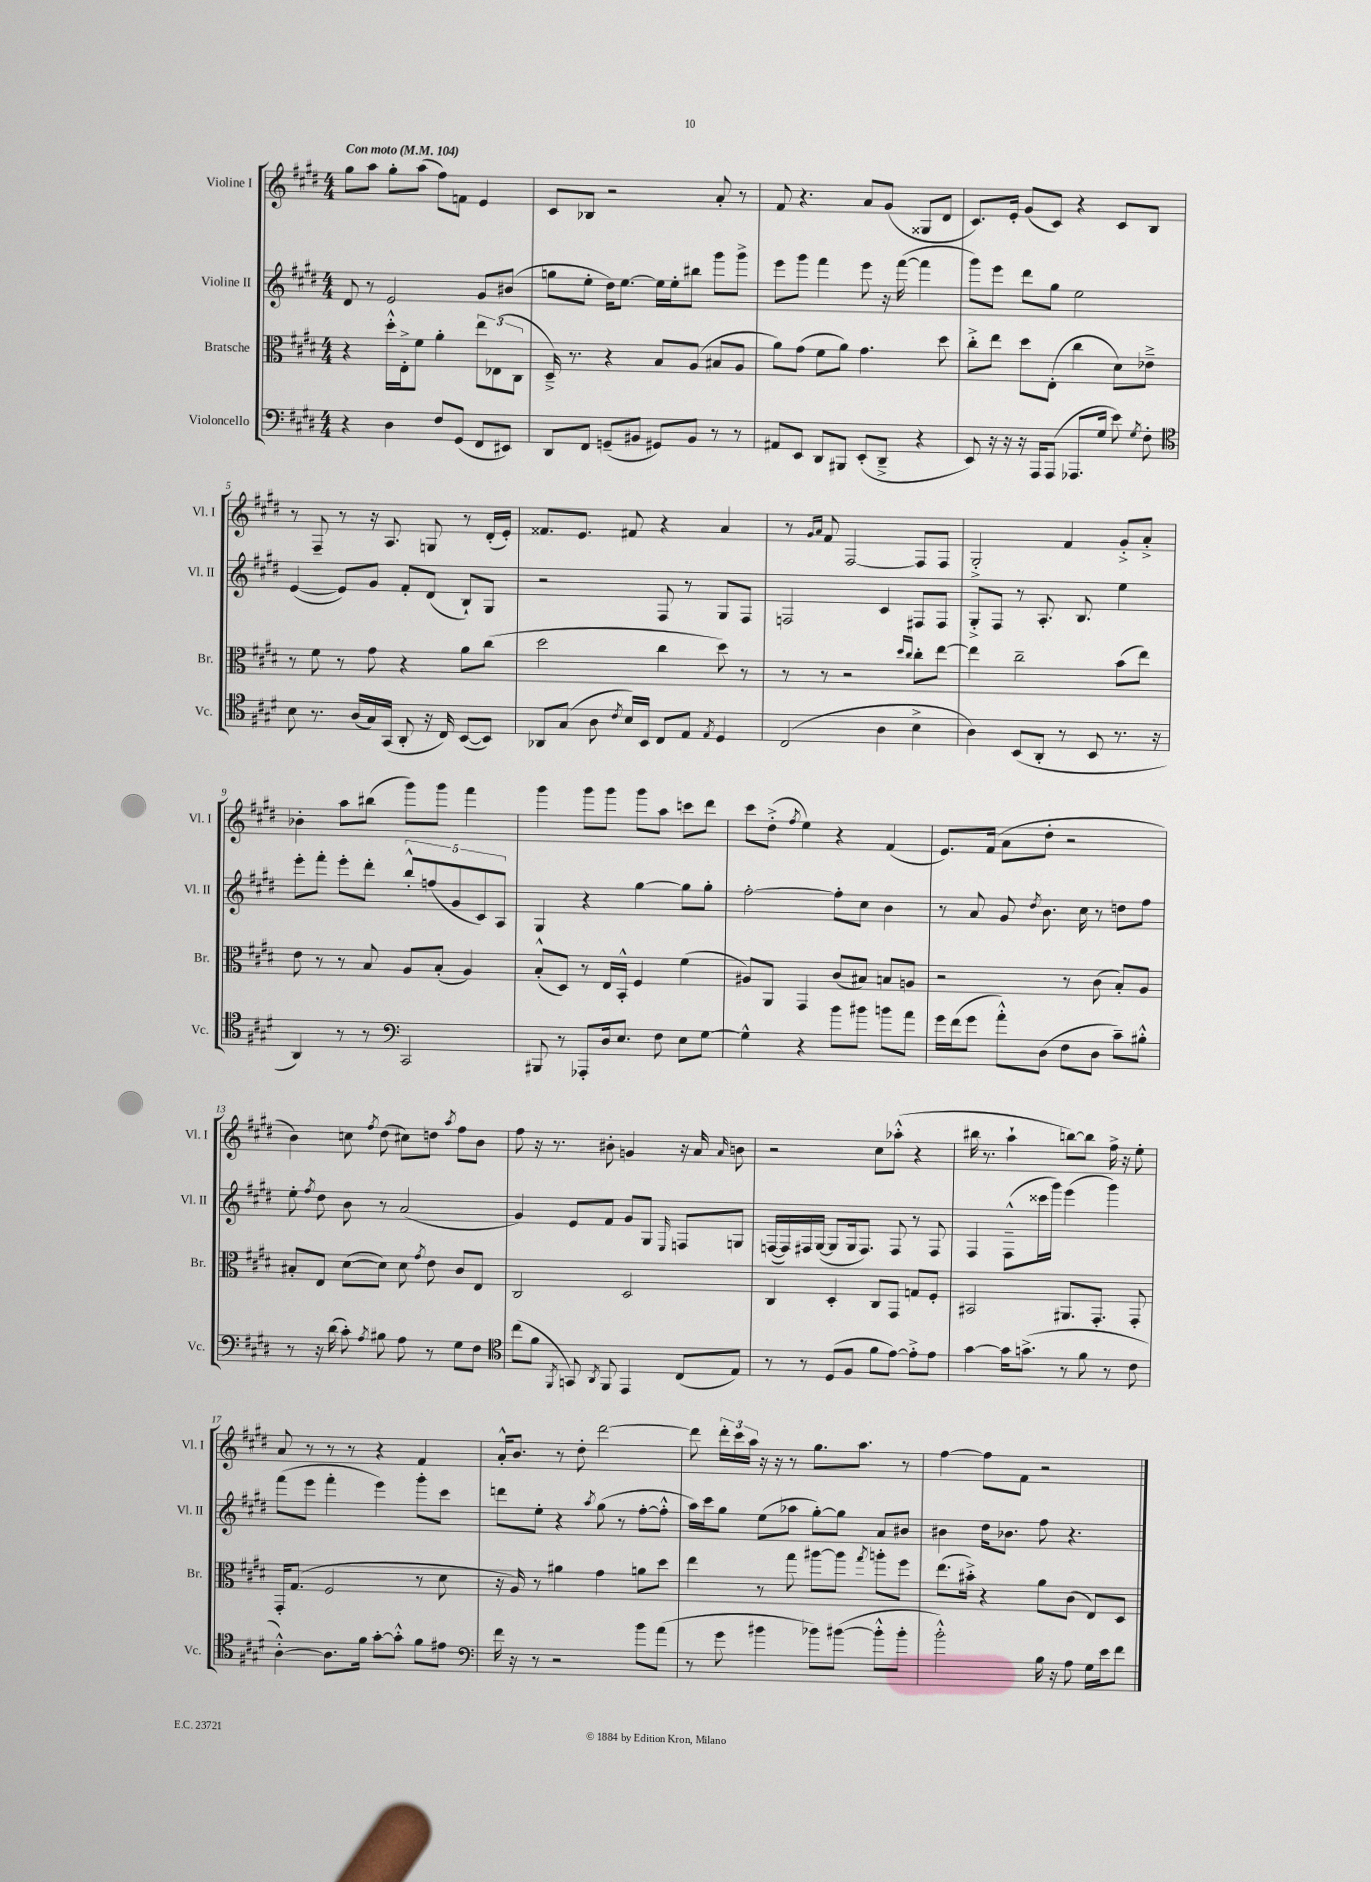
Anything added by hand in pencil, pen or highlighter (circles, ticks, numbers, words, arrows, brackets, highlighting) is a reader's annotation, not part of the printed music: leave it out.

**kern	**kern	**kern	**kern
*part4	*part3	*part2	*part1
*staff4	*staff3	*staff2	*staff1
*I"Violoncello	*I"Bratsche	*I"Violine II	*I"Violine I
*I'Vc.	*I'Br.	*I'Vl. II	*I'Vl. I
*clefF4	*clefC3	*clefG2	*clefG2
*k[f#c#g#d#]	*k[f#c#g#d#]	*k[f#c#g#d#]	*k[f#c#g#d#]
*M4/4	*M4/4	*M4/4	*M4/4
*MM104	*MM104	*MM104	*MM104
=1	=1	=1	=1
!	!	!	!LO:TX:a:B:t=Con moto
4r	4r	8d#/	8gg#\L
.	.	8r	8aa\J
4D#\	16dd#'^^\LL	2e/	8gg#'\L
.	16E'^\J	.	.
.	8f#\J	.	(8aa\J
8F#/L	4a'\	.	8ff#\L)
(8GG#/J	.	.	8fn\J
8FF#/L	12ee\L	8g#/L	4e/
.	(12E-X\	.	.
8EE#X/J)	.	(8b#X/J	.
.	12C#\J	.	.
=2	=2	=2	=2
8DD#/L	16D#~^/)	8ggn\L	8c#/L
.	8.r	.	.
8FF#/J	.	8ee'\J	8B-X/J
(8GGn~/L	4r	16dd#\KL)	2r
.	.	[8.ee\J	.
8BB#X/J	.	.	.
8GG#X/L)	8B/L	16ee\LL]	.
.	.	16ee'\J	.
8BB#/J	(8A/J	8bb#X\J	.
8r	8B#X/L	8ggg#\L	8a'/
8r	8A/J	8ggg#^\J	8r
=3	=3	=3	=3
8AA#X/L	8a\L)	8eee\L	8f#/
8EE/J	(8g#\J	8ggg#\J	4.r
8DD#/L	8f#\L	4fff#\	.
8BBB#X/J	8a\J)	.	.
(8EE'/L	4.g#\	8eee\	8a/L
8DD#~^/J	.	16r	(8g#/J
.	.	([16fff#\	.
4r	.	4fff#\]	8G##X/L
.	8dd#\	.	8d#/J
=4	=4	=4	=4
8EE/)	8cc#'^\L	8ggg#\L)	8.c#/L)
16r	8ee\J	8eee\J	.
16r	.	.	16e'/Jk
16r	8dd#\L	8ddd#\L	(8g#/L
16AAA/KL	.	.	.
(8AAA/J	(8E'\J	8gg#\J	8c#/J)
8.AAA-X/L	4cc#\	2ee\	4r
16G#/Jk	.	.	.
8e\)	8d#\L)	.	8c#/L
8qG#/	.	.	.
8F#'\	8e-X~^\J	.	8B/J
!!LO:LB:g=z
=5	=5	=5	=5
*clefC4	*	*	*
8B\	8r	([4e/	8r
8.r	8f#\	.	8F#~/
.	8r	8e/L])	8r
(16A/LL	.	.	.
16G#/)	8g#\	8g#/J	16r
(16GG#/JJ	.	.	8.A/
8AA'/	4r	8f#'/L	.
16r	.	(8d#/J	8Gn/
16C#/)	.	.	.
([8BB/L	8a\L	8B`/L)	8r
8BB/J])	(8cc#\J	8G#/J	(16d#'/LL
.	.	.	16e'/JJ)
=6	=6	=6	=6
8AA-X/L	2dd#\	2r	8.f##X/L
(8G#/J	.	.	.
.	.	.	8.e/J
8A\	.	.	.
8qc#/	.	.	.
16B/LL)	.	.	8f#X/
16BB/JJ	.	.	.
8C#/L	4cc#\	8F#/	4r
8E/J	.	8r	.
8qE/	.	.	.
4D#/	8dd#\)	8G#/L	4a/
.	8r	8F#/J	.
=7	=7	=7	=7
(2C#/	8r	2Fn/	8r
.	.	.	16qqg#/LL
.	.	.	16qqa/JJ
.	8r	.	8f#/
.	2r	.	[2F#/
4A\	.	4c#/	.
.	16qqdd#/LL	.	.
.	16qqcc#/JJ	.	.
4B^\	8cc#'\L	8F#X/L	8F#/L]
.	[8ee\J	8F#/J	8F#/J
=8	=8	=8	=8
4A\)	4ee\]	8G#'^/L	2G#'^/
.	.	8F#/J	.
(8BB/L	2cc#~\	8r	.
8AA'/J	.	8.A'/	.
8r	.	.	4f#/
.	.	8.B/	.
8BB/	.	.	.
8.r	(8b\L	4ee\	8g#'^/L
.	8ee\J)	.	8a'^/J
16r	.	.	.
!!LO:LB:g=z
=9	=9	=9	=9
4AA/)	8e\	8eee'\L	4b-X'\
.	8r	8fff#'\J	.
8r	8r	8eee'\L	8aa\L
8r	8B/	8ddd#'\J	(8bb#X\J
*clefF4	*	*	*
2CC#/	8A/L	10bb'^^/L	8ggg#\L)
.	.	(10ffn/	.
.	(8B'/J	.	8ggg#\J
.	.	10g#/	.
.	4A/)	.	4fff#\
.	.	10c#/)	.
.	.	10A/J	.
=10	=10	=10	=10
8BBB#X/	(8B'^^/L	4G#/	4ggg#\
8r	8D#/J)	.	.
8AAA-X'/L	8r	4r	8ggg#\L
16D#/k	16E/LL	.	8ggg#\J
8.E/J	16BB'^^/JJ	.	.
.	4F#/	[4gg#\	8ggg#\L
8F#\	.	.	8aa\J
8E\L	(4f#\	8gg#\L]	8cccn\L
[8G#\J	.	8gg#'\J	8ddd#\J
=11	=11	=11	=11
4G#^^\]	8A#X/L)	[2ff#'\	8ccc#\L
.	8AA/J	.	(8dd#'^\J
.	.	.	8qff#/
4r	4GG#/	.	4ee\)
8b\L	(8c#/L	8ff#'\L]	4r
8b#X\J	8B#X/J)	8cc#\J	.
8bn\L	8Bn/L	4b\	(4f#/
8a\J	8An/J	.	.
=12	=12	=12	=12
16g#\LL	2r	8r	8.e/L)
(16f#\J	.	.	.
8g#\J	.	8a/	.
.	.	.	(16f#/Jk
8a'^^\L)	.	8g#/	8a\L
.	.	8qdd#/	.
(8D#\J	.	8.b\	8dd#'\J
8F#\L	8r	.	2r
.	.	16cc#\	.
8D#\J	(8c#\	8r	.
8c#~\L)	8B'/L)	8ddn\L	.
8B#X'^^\J	8A/J	8ff#\J	.
!!LO:LB:g=z
=13	=13	=13	=13
8r	8B#X'/L	8ee'\	4b\)
.	.	8qff#/	.
16r	8E/J	8dd#\	.
(16d#\	.	.	.
8c#'\)	([8d#\L	8b\	8ccn\
8qA/	.	.	8qff#/
8B#X\	8d#\J])	8r	(8dd#\
8A\	8d#\	(2a/	8cc#X\L)
.	8qg#/	.	.
8r	8e\	.	8ddn\J
.	.	.	8qaa/
8G#\L	8c#/L	.	8ff#\L
8F#\J	8E/J	.	8b\J
=14	=14	=14	=14
*clefC4	*	*	*
(8cc#\L	2C#/	4g#/)	8ff#\
8f#\J	.	.	16r
.	.	.	8.r
8qFF#/	.	.	.
8GGn/)	.	8e/L	.
8qAA/	.	.	.
8FF#/	.	8f#/J	8b#X'\
4EE/	2D#/	8g#/L	4gn/
.	.	8G#/J	.
.	.	16qqE/	.
(8C#/L	.	8Fn/L	16r
.	.	.	16a/
.	.	.	16qqa/
8E/J)	.	8Gn/J	8bn\
=15	=15	=15	=15
8r	4C#/	([16Fn/LL	2r
.	.	16F/])	.
8r	.	16F#X/	.
.	.	([16G#/JJ	.
(8D#/L	4D#'/	8G#/L]	.
8F#/J	.	16G#/k	.
.	.	8.F#/J)	.
8f#\L	8C#/L	.	8cc#\L
[8e\J)	8GG#/J	8F#/	(8aa-X'^^\J
8e'^\L]	8Gn/L	8r	4r
8e\J	8F#'/J	8F#/	.
=16	=16	=16	=16
[4g#\	2BB#X/	4F#/	16bb#X\
.	.	.	8.r
16g#\KL]	.	(8F#~^^\L	4aa`\
(8.gn^\J	.	.	.
.	.	16ccc##X\L	.
.	.	16ggg#\JJ)	.
8r	8.AA#X/L	(4eee\	[8bbn\L)
8f#\	.	.	8bb\J]
.	8.GG#'/J	.	.
8r	.	4ggg#\)	16ff#^\
.	.	.	16r
8c#\	8GG#'/	.	8ee'\
!!LO:LB:g=z
=17	=17	=17	=17
[4A'^^\)	16GG#'/KL	(8fff#\L	8a/
.	(8.G#/J	.	.
.	.	8eee\J	8r
8.A\L]	2F#/	4fff#'\	8r
.	.	.	8r
16f#\Jk	.	.	.
[8g#'\L	.	4eee\)	4r
8g#'^^\J]	.	.	.
8f#\L	8r	8ggg#'\L	4f#/
8e#X\J	8d#\	8ccc#\J	.
=18	=18	=18	=18
*clefF4	*	*	*
16f#\	16r	8dddn\L	16a'^^/KL
16r	16A/)	.	8.b/J
8r	8r	8ee'\J	.
2r	4a#X\	4r	8r
.	.	.	8dd#'\
.	.	8qaa/	.
.	4g#\	(8gg#\	[2ddd#\
.	.	8r	.
8b\L	8an\L	[8ff#'\L	.
(8a\J	8dd#\J	8ff#'^^\J]	.
=19	=19	=19	=19
8r	4ee\	16aa\LL)	8ddd#\]
.	.	16ccc#\J	.
8g#\	.	8gg#\J	24ddd#'\LL
.	.	.	24ccc#\
.	.	.	24aa\JJ
4b#X\	8r	(8ee\L	16r
.	.	.	16r
.	8gg#\	8aa-X\J	8r
8b-X\L)	[8aa#X\L	[8gg#'\L)	8.gg#\L
([8b#X\J	8aa#\J]	8gg#\J]	.
.	.	.	8.aa\J
.	8qgg#/	.	.
8b#'^^\L]	8aan'\L	8a/L	.
8b#'\J	8ff#\J	8b#X/J	8r
=20	=20	=20	=20
2b'^^\)	(8.ee\L	4b#X\	[4ff#\
.	16b#X'^\Jk)	.	.
.	4r	16dd#\KL	8ff#\L]
.	.	8.b-X\J	.
.	.	.	8f#\J
16B\	8a\L	8ff#\	2r
16r	.	.	.
8A\	(8c#\J	4.r	.
16G#\LL	8E/L)	.	.
16e\J	.	.	.
8f#\J	8D#/J	.	.
==	==	==	==
*-	*-	*-	*-
